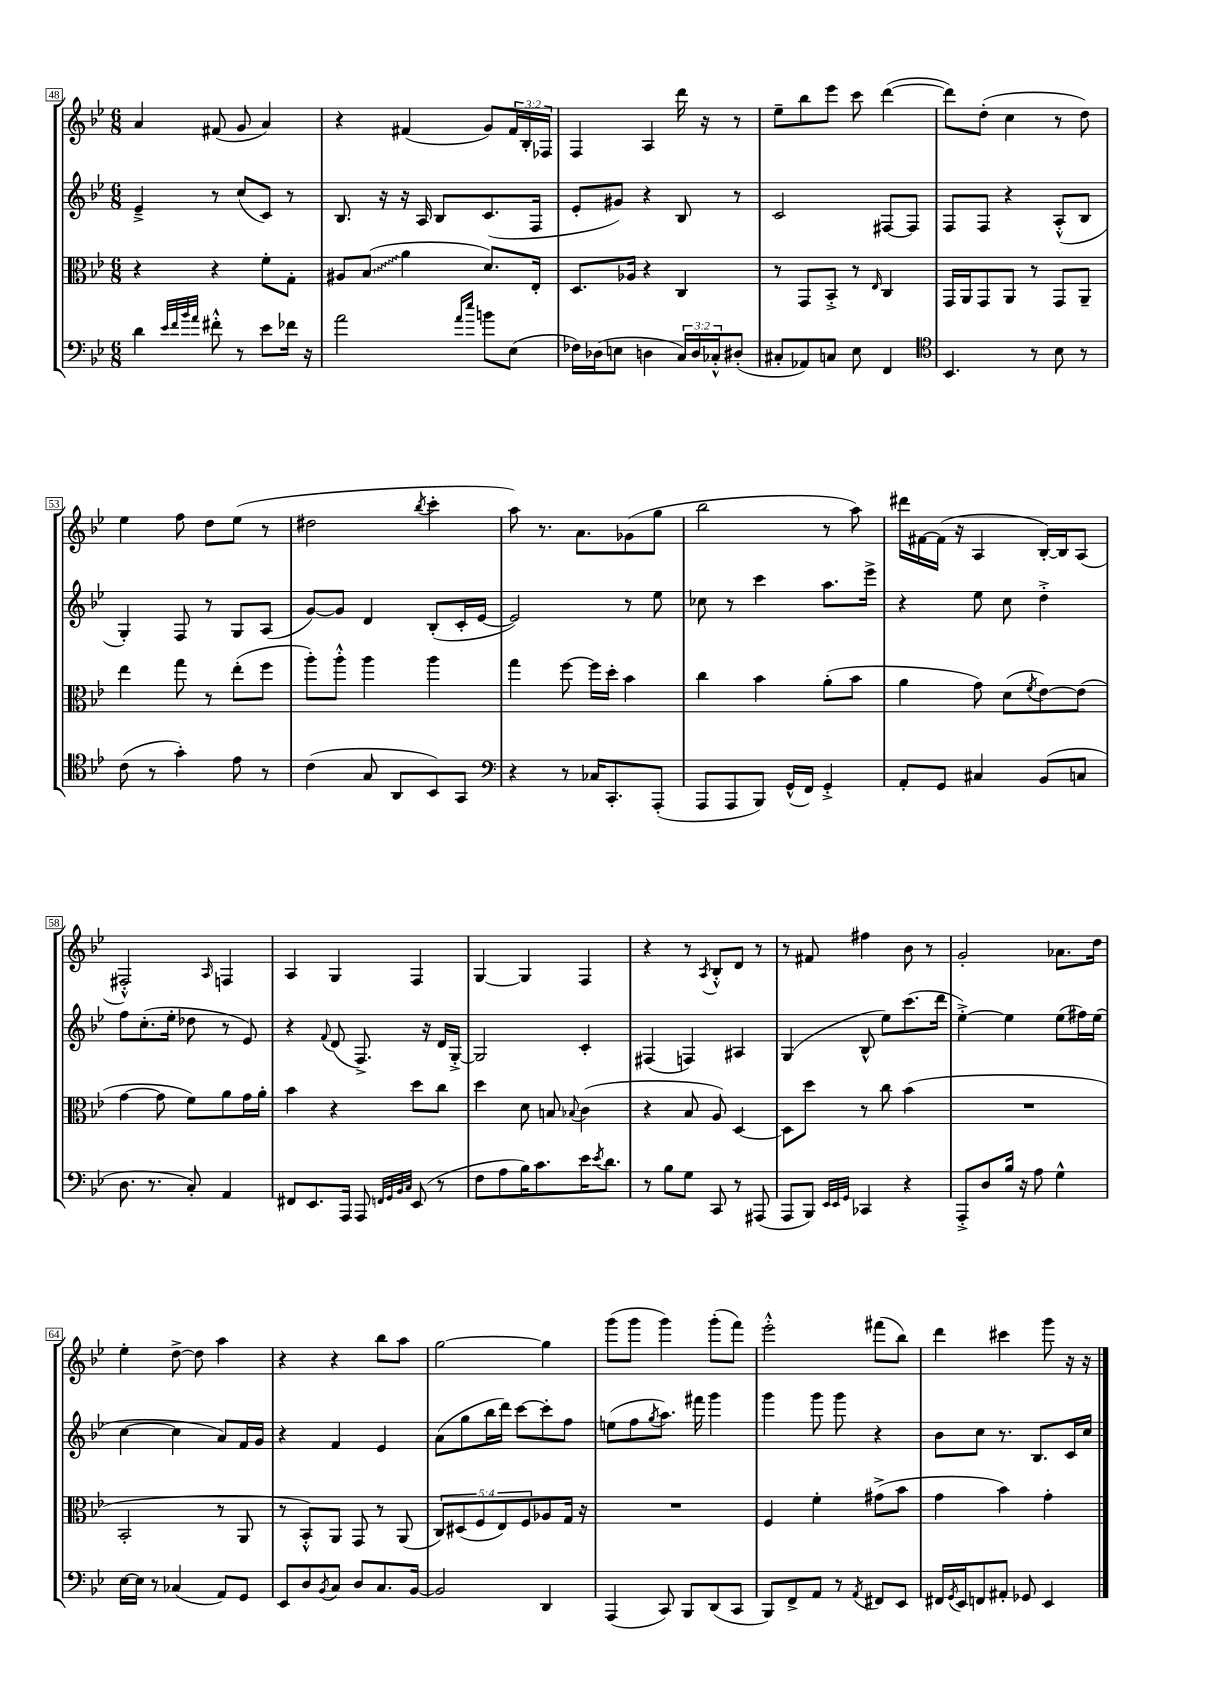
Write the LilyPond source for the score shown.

<<
\new StaffGroup <<
\new Staff = "s0" {
    \clef treble \key bes \major \numericTimeSignature \time 6/8 \override Staff.TupletNumber.text = #tuplet-number::calc-fraction-text
    a'4 fis'8( g'8 a'4) |
    r4 fis'4( g'8) \tuplet 3/2 { fis'16 bes16-. fes16 } |
    f4 a4 d'''16 r16 r8 |
    ees''8-- bes''8 ees'''8 c'''8 d'''4~( |
    d'''8) d''8-.( c''4 r8 d''8) |
    ees''4 f''8 d''8 ees''8( r8 |
    dis''2 \acciaccatura { bes''8 } c'''4-. |
    a''8) r8. a'8. ges'8( g''8 |
    bes''2 r8 a''8) |
    dis'''16 fis'16~ fis'16( r16 a4 bes16~-.) bes16 a8( |
    fis2-.-^) \grace { a16 } f4 |
    a4 g4 f4 |
    g4~ g4 f4 |
    r4 r8 \acciaccatura { a8 } bes8-.-^ d'8 r8 |
    r8 fis'8 fis''4 bes'8 r8 |
    g'2-. aes'8. d''16 |
    ees''4-. d''8~-> d''8 a''4 |
    r4 r4 bes''8 a''8 |
    g''2~ g''4 |
    g'''8( g'''8 g'''4) g'''8-.( f'''8) |
    ees'''2-.-^ fis'''8( bes''8) |
    d'''4 cis'''4 g'''8 r16 r16 \bar "|." |
}
\new Staff = "s1" {
    \clef treble \key bes \major \numericTimeSignature \time 6/8
    ees'4---> r8 c''8( c'8) r8 |
    bes8. r16 r16 a16 bes8 c'8.( f16 |
    ees'8-. gis'8) r4 bes8 r8 |
    c'2 fis8~ fis8 |
    f8 f8 r4 a8-.-^( bes8 |
    g4-.) f8 r8 g8 a8( |
    g'8~) g'8 d'4 bes8-.( c'16-. ees'16~ |
    ees'2) r8 ees''8 |
    ces''8 r8 c'''4 a''8. ees'''16-> |
    r4 ees''8 c''8 d''4-.-> |
    f''8 c''8.-.( ees''16-. des''8 r8 ees'8) |
    r4 \appoggiatura { f'8 } d'8( f8.->) r16 d'16 g16~-.-> |
    g2 c'4-. |
    fis4( f4) ais4 |
    g4( bes8-^ ees''8) c'''8.( d'''16 |
    ees''4~-.->) ees''4 ees''8( fis''16) ees''16( |
    c''4~ c''4 a'8) f'16 g'16 |
    r4 f'4 ees'4 |
    a'8( g''8 bes''16 d'''16) c'''8~ c'''8-. f''8 |
    e''8( f''8 \acciaccatura { g''8 } a''8.) fis'''16 g'''4 |
    g'''4 g'''8 g'''8 r4 |
    bes'8 c''8 r8. bes8. c'16 c''16 \bar "|." |
}
\new Staff = "s2" {
    \clef alto \key bes \major \numericTimeSignature \time 6/8 \override Staff.TupletNumber.text = #tuplet-number::calc-fraction-text
    r4 r4 f'8-. g8-. |
    ais8 \once \override Glissando.style = #'zigzag bes8\glissando( a'4 d'8.) ees16-. |
    d8. aes16 r4 c4 |
    r8 g,8 bes,8-.-> r8 \grace { ees16 } c4 |
    g,16 a,16 g,8 a,8 r8 g,8 a,8-- |
    ees''4 g''8 r8 ees''8-.( f''8 |
    a''8-.) a''8-.-^ a''4 a''4 |
    g''4 f''8~ f''16 d''16-. bes'4 |
    c''4 bes'4 a'8-.( bes'8 |
    a'4 g'8) d'8( \acciaccatura { f'8 } ees'8~) ees'8( |
    g'4~ g'8 f'8) a'8 g'16 a'16-. |
    bes'4 r4 d''8 c''8 |
    d''4 d'8 b8 \appoggiatura { bes8 } c'4( |
    r4 bes8 a8) d4~ |
    d8 d''8 r8 c''8 bes'4( |
    R2. |
    bes,2-. r8 a,8 |
    r8 bes,8-.-^) a,8 g,8 r8 a,8( |
    \tuplet 5/4 { c8) dis8( f8 ees8) f8 } aes8 g16 r16 |
    R2. |
    f4 f'4-. gis'8->( bes'8 |
    g'4 bes'4) g'4-. \bar "|." |
}
\new Staff = "s3" {
    \clef bass \key bes \major \numericTimeSignature \time 6/8 \override Staff.TupletNumber.text = #tuplet-number::calc-fraction-text
    d'4 \grace { ees'32 f'32 bes'32 a'32 } fis'8-.-^ r8 ees'8 fes'16 r16 |
    a'2 \grace { a'16 ees''16 } b'8 ees8( |
    fes16) des16( e8 d4 \tuplet 3/2 { c16) d16 ces16-.-^ } dis8-.( |
    cis8-. aes,8) c8 ees8 f,4 |
    \clef tenor bes,4. r8 bes8 r8 |
    c'8( r8 g'4-.) ees'8 r8 |
    c'4( g8 a,8 bes,8) g,8 |
    \clef bass r4 r8 ces16 c,8.-. a,,8-.( |
    a,,8 a,,8 bes,,8) g,16-^( f,16) g,4-.-> |
    a,8-. g,8 cis4 bes,8( c8 |
    d8. r8. c8-.) a,4 |
    fis,8 ees,8. a,,16 a,,8 \grace { f,32 g,32 bes,32 c32 } ees,8( r8 |
    f8 a8 bes16) c'8. ees'16 \acciaccatura { ees'8 } d'8. |
    r8 bes8 g8 c,8 r8 ais,,8( |
    a,,8 bes,,8) \grace { ees,32 ees,32 g,32 } ces,4 r4 |
    a,,8-.-> d8 bes16 r16 a8 g4-^ |
    ees16~ ees16 r8 ces4( a,8) g,8 |
    ees,8 d8 \acciaccatura { bes,8 } c8 d8 c8. bes,16~ |
    bes,2 d,4 |
    a,,4( c,8) bes,,8 d,8( c,8 |
    bes,,8) f,8-> a,8 r8 \acciaccatura { a,8 } fis,8 ees,8 |
    fis,16 \acciaccatura { g,8 } ees,16 f,8 ais,8-. ges,8 ees,4 \bar "|." |
}
>>
>>
\layout { \context { \Score currentBarNumber = #48 \override BarNumber.stencil = #(make-stencil-boxer 0.1 0.3 ly:text-interface::print) } }
